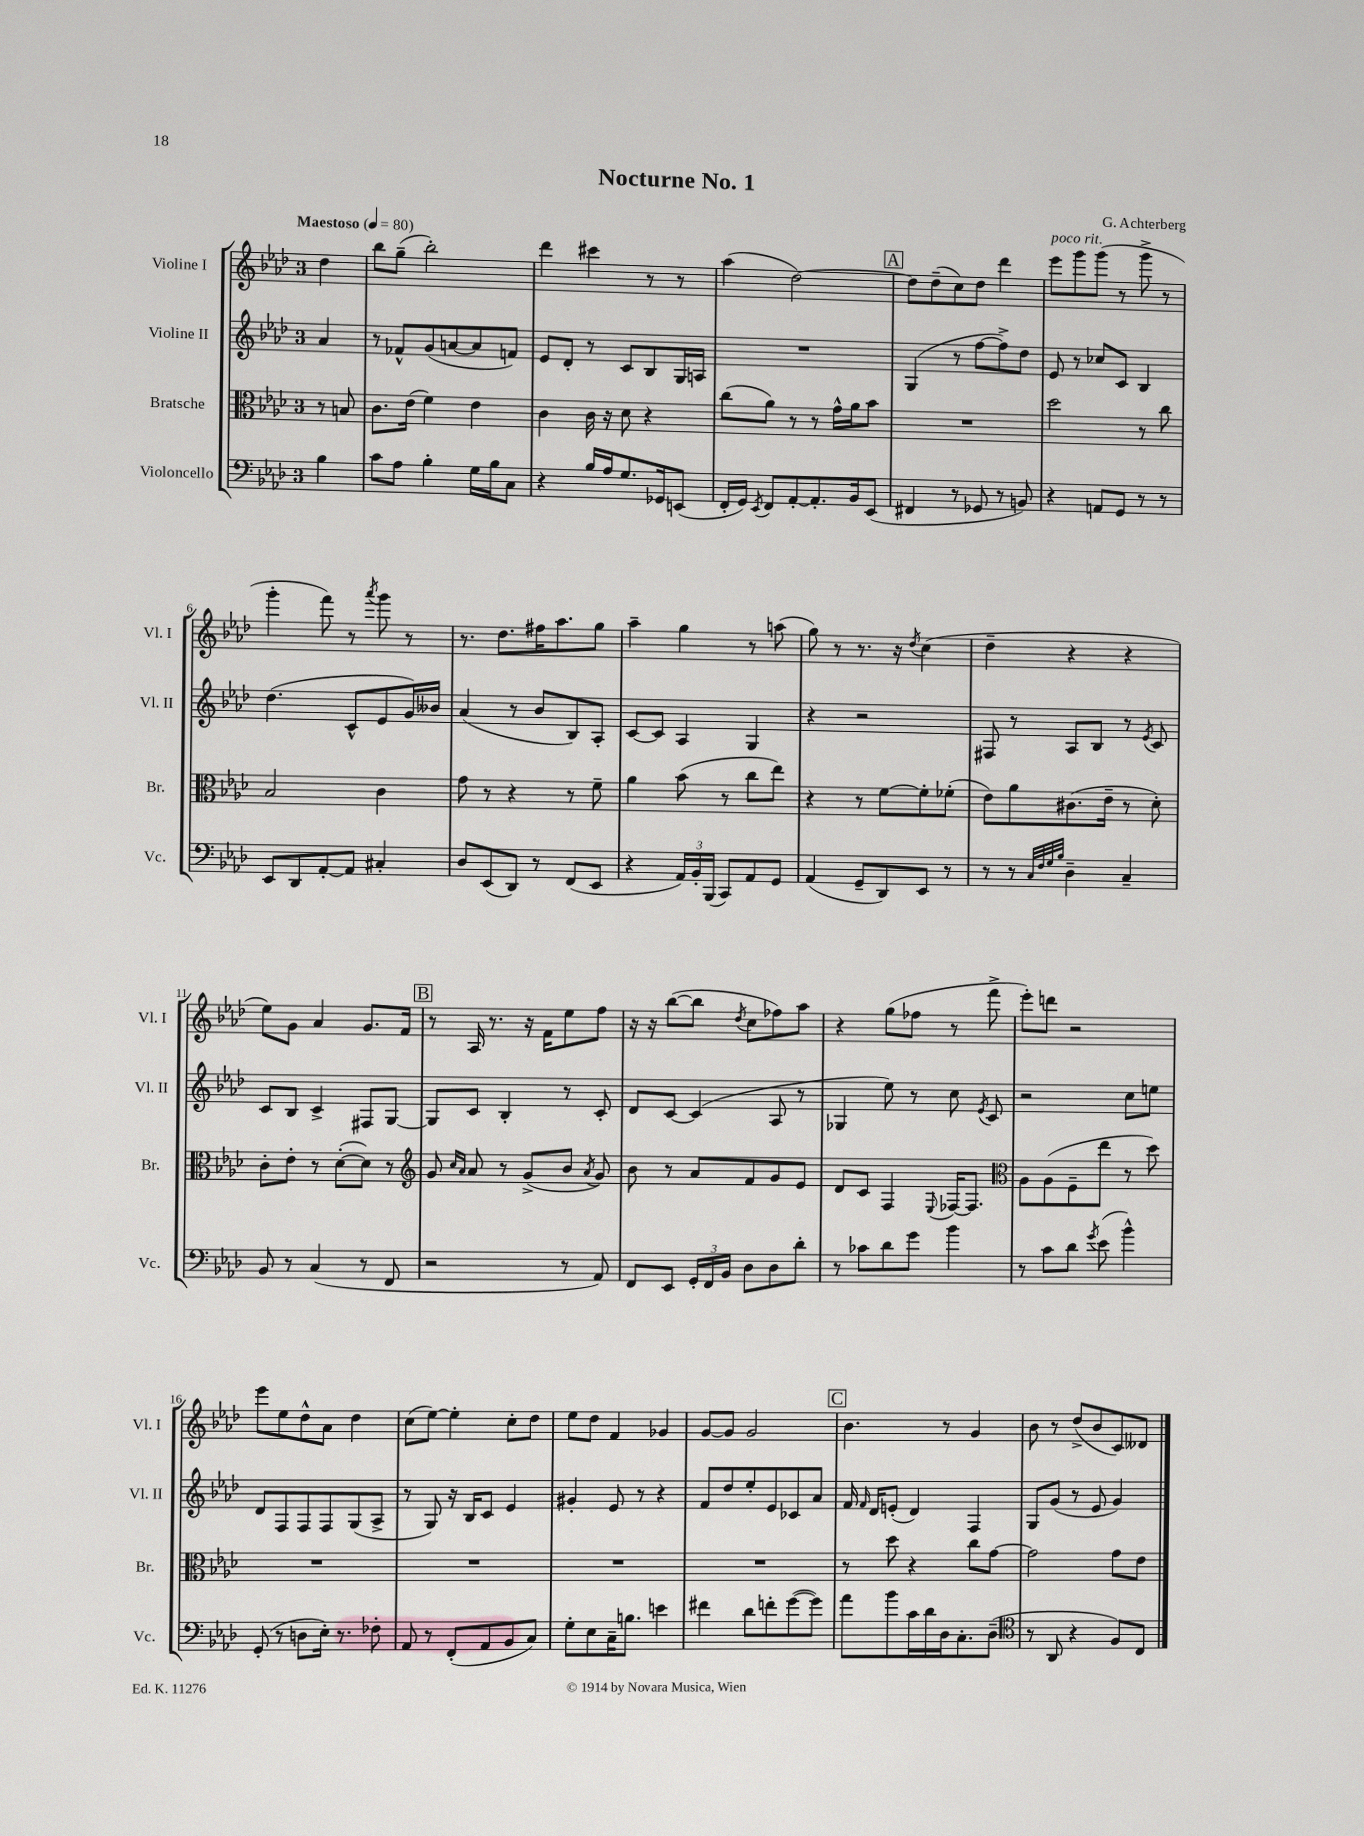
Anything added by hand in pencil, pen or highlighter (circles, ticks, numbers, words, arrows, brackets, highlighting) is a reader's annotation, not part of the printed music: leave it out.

**kern	**kern	**kern	**kern
*staff4	*staff3	*staff2	*staff1
*clefF4	*clefC3	*clefG2	*clefG2
*k[b-e-a-d-]	*k[b-e-a-d-]	*k[b-e-a-d-]	*k[b-e-a-d-]
*M3/4	*M3/4	*M3/4	*M3/4
*MM80	*MM80	*MM80	*MM80
4B-	8r	4a-	4dd-
.	8B	.	.
=	=	=	=
8c	8.c	8r	8bb-
8A-	.	8f-^^	(8gg~
.	(16e-	.	.
4B-'	4f)	(8g	2bb-')
.	.	[8a	.
16G	4e-	8a]	.
16B-	.	.	.
8C	.	8f)	.
=	=	=	=
4r	4c	8e-	4ddd-
.	.	8d-'	.
16B-	16c	8r	4ccc#
16A-	16r	.	.
8.G	8d-	8c	.
.	4r	8B-	8r
16GG-	.	.	.
(8EE	.	16G	8r
.	.	16A	.
=	=	=	=
16FF'	(8cc	2.r	(4aa-
16GG)	.	.	.
8qEE-	.	.	.
8FF	8a-)	.	.
[8AA-'	8r	.	[2dd-)
8.AA-']	8r	.	.
.	16g^^	.	.
16BB-	16a-	.	.
(8EE-	8b-	.	.
=	=	=	=
4FF#	2.r	(4G	8dd-]
.	.	.	(8dd-~
8r	.	8r	8cc)
8GG-	.	[8ff	8dd-
8r	.	8ff^])	4ddd-
8BB)	.	8dd-	.
=	=	=	=
4r	2dd-	8e-	8eee-
.	.	8r	8ggg
8AA	.	8cc-	(8ggg
8GG	.	8c	8r
8r	8r	4B-	8ggg^
8r	8cc	.	8r
=	=	=	=
8EE-	2B-	(4.dd-	4ggg'
8DD-	.	.	.
[8AA-'	.	.	8fff)
8AA-]	.	8c^^	8r
.	.	.	8qaaa-
4C#'	4c	8e-	8ggg
.	.	16g)	8r
.	.	16b--	.
=	=	=	=
8D-	8g	(4a-	8.r
(8EE-	8r	.	.
.	.	.	8.dd-
8DD-)	4r	8r	.
8r	.	8b-	16ff#
.	.	.	8.aa-
(8FF	8r	8B-)	.
8EE-	8f~	8A-'	8gg
=	=	=	=
4r	4a-	[8c	4aa-~
.	.	8c]	.
24AA-)	(8b-	4A-	4gg
24BB-'	.	.	.
(24BBB-	.	.	.
8CC)	8r	.	.
8AA-	8cc	4G	8r
8GG	8ee-)	.	(8aa
=	=	=	=
(4AA-	4r	4r	8gg)
.	.	.	8r
8GG~	8r	2r	8.r
8DD-)	[8f	.	.
.	.	.	16r
.	.	.	8qdd-
8EE-	8f']	.	(4cc
8r	(8f-'	.	.
=	=	=	=
8r	8e-)	8F#	4dd-~
8r	8a-	8r	.
32qqC	.	.	.
32qqF	.	.	.
32qqG	.	.	.
32qqB-	.	.	.
4D-~	(8.c#	8A-	4r
.	.	8B-	.
.	16e-~	.	.
4C~	8r	8r	4r
.	.	8qe-	.
.	8d-')	8c	.
=	=	=	=
8BB-	8c'	8c	8ee-)
8r	8e-'	8B-	8g
(4C	8r	4c^	4a-
.	([8d-'	.	.
8r	8d-])	8F#	8.g
8FF	8r	[8G	.
.	.	.	16f
=	=	=	=
*	*clefG2	*	*
2r	8g	8G]	8r
.	16qqcc	.	.
.	16qqa-	.	.
.	8a-	8c	16A-
.	.	.	8.r
.	8r	4B-'	.
.	(8g^	.	16r
.	.	.	16f
8r	8b-	8r	8ee-
.	8qa-	.	.
8AA-)	8g)	8c'	8ff
=	=	=	=
8FF	8b-	8d-	16r
.	.	.	16r
8EE-	8r	[8c	([8bb-
24GG'	8a-	(4c]	8bb-]
24FF	.	.	.
24BB-	.	.	.
.	.	.	8qdd-
8D-	8f	.	8cc
8D-	8g	8A-	8ff-)
8d-'	8e-	8r	8aa-
=	=	=	=
8r	8d-	4G-	4r
8c-	8c	.	.
8d-	4F	8ee-)	(8gg
8g	.	8r	8ff-
.	8qqE-	.	.
4b-	[16F-	8cc	8r
.	8.F-]	.	.
.	.	8qe-	.
.	.	8c	8fff^
=	=	=	=
*	*clefC3	*	*
8r	8A-	2r	8eee-')
8c	(8A-	.	8ddd
8d-	8F~	.	2r
8qg	.	.	.
(8e-	8ee-	.	.
4b-^^)	8r	8cc	.
.	8dd-)	8ee	.
=	=	=	=
(8GG'	2.r	8d-	8eee-
8r	.	8F	8ee-
8D	.	8F	8dd-^^
16E-')	.	8F	8a-
8.r	.	.	.
.	.	(8G	4dd-
8F-'	.	8A-^	.
=	=	=	=
8AA-	2.r	8r	(8cc
8r	.	8G)	[8ee-)
(8FF'	.	16r	4ee-']
.	.	16B-	.
8AA-	.	8c	.
8BB-	.	4e-	8cc'
8C)	.	.	8dd-
=	=	=	=
8G'	2.r	4g#'	8ee-
8E-	.	.	8dd-
16C~	.	8e-	4f
8.B	.	.	.
.	.	8r	.
4e	.	4r	4g-
=	=	=	=
4f#	2.r	8f	[8g
.	.	8dd-	8g]
8d-	.	8ee-'	2g
8f'	.	8e-	.
([8g	.	8c-	.
8g])	.	8a-	.
=	=	=	=
8a-	8r	16f	4.b-
.	.	16qqf	.
.	.	16d-	.
8b-	8dd-	(8e'	.
16c	4r	4d-)	.
16d-	.	.	.
16D-	.	.	8r
8.C'	.	.	.
.	8cc	4F	4g
(8D-~	[8g	.	.
=	=	=	=
*clefC4	*	*	*
8r	2g]	8G	8b-
8AA-	.	(8g	8r
4r	.	8r	(8dd-^
.	.	8e-	8b-
8F)	8g	4g)	8c)
8C	8e-	.	8d--
==	==	==	==
*-	*-	*-	*-
